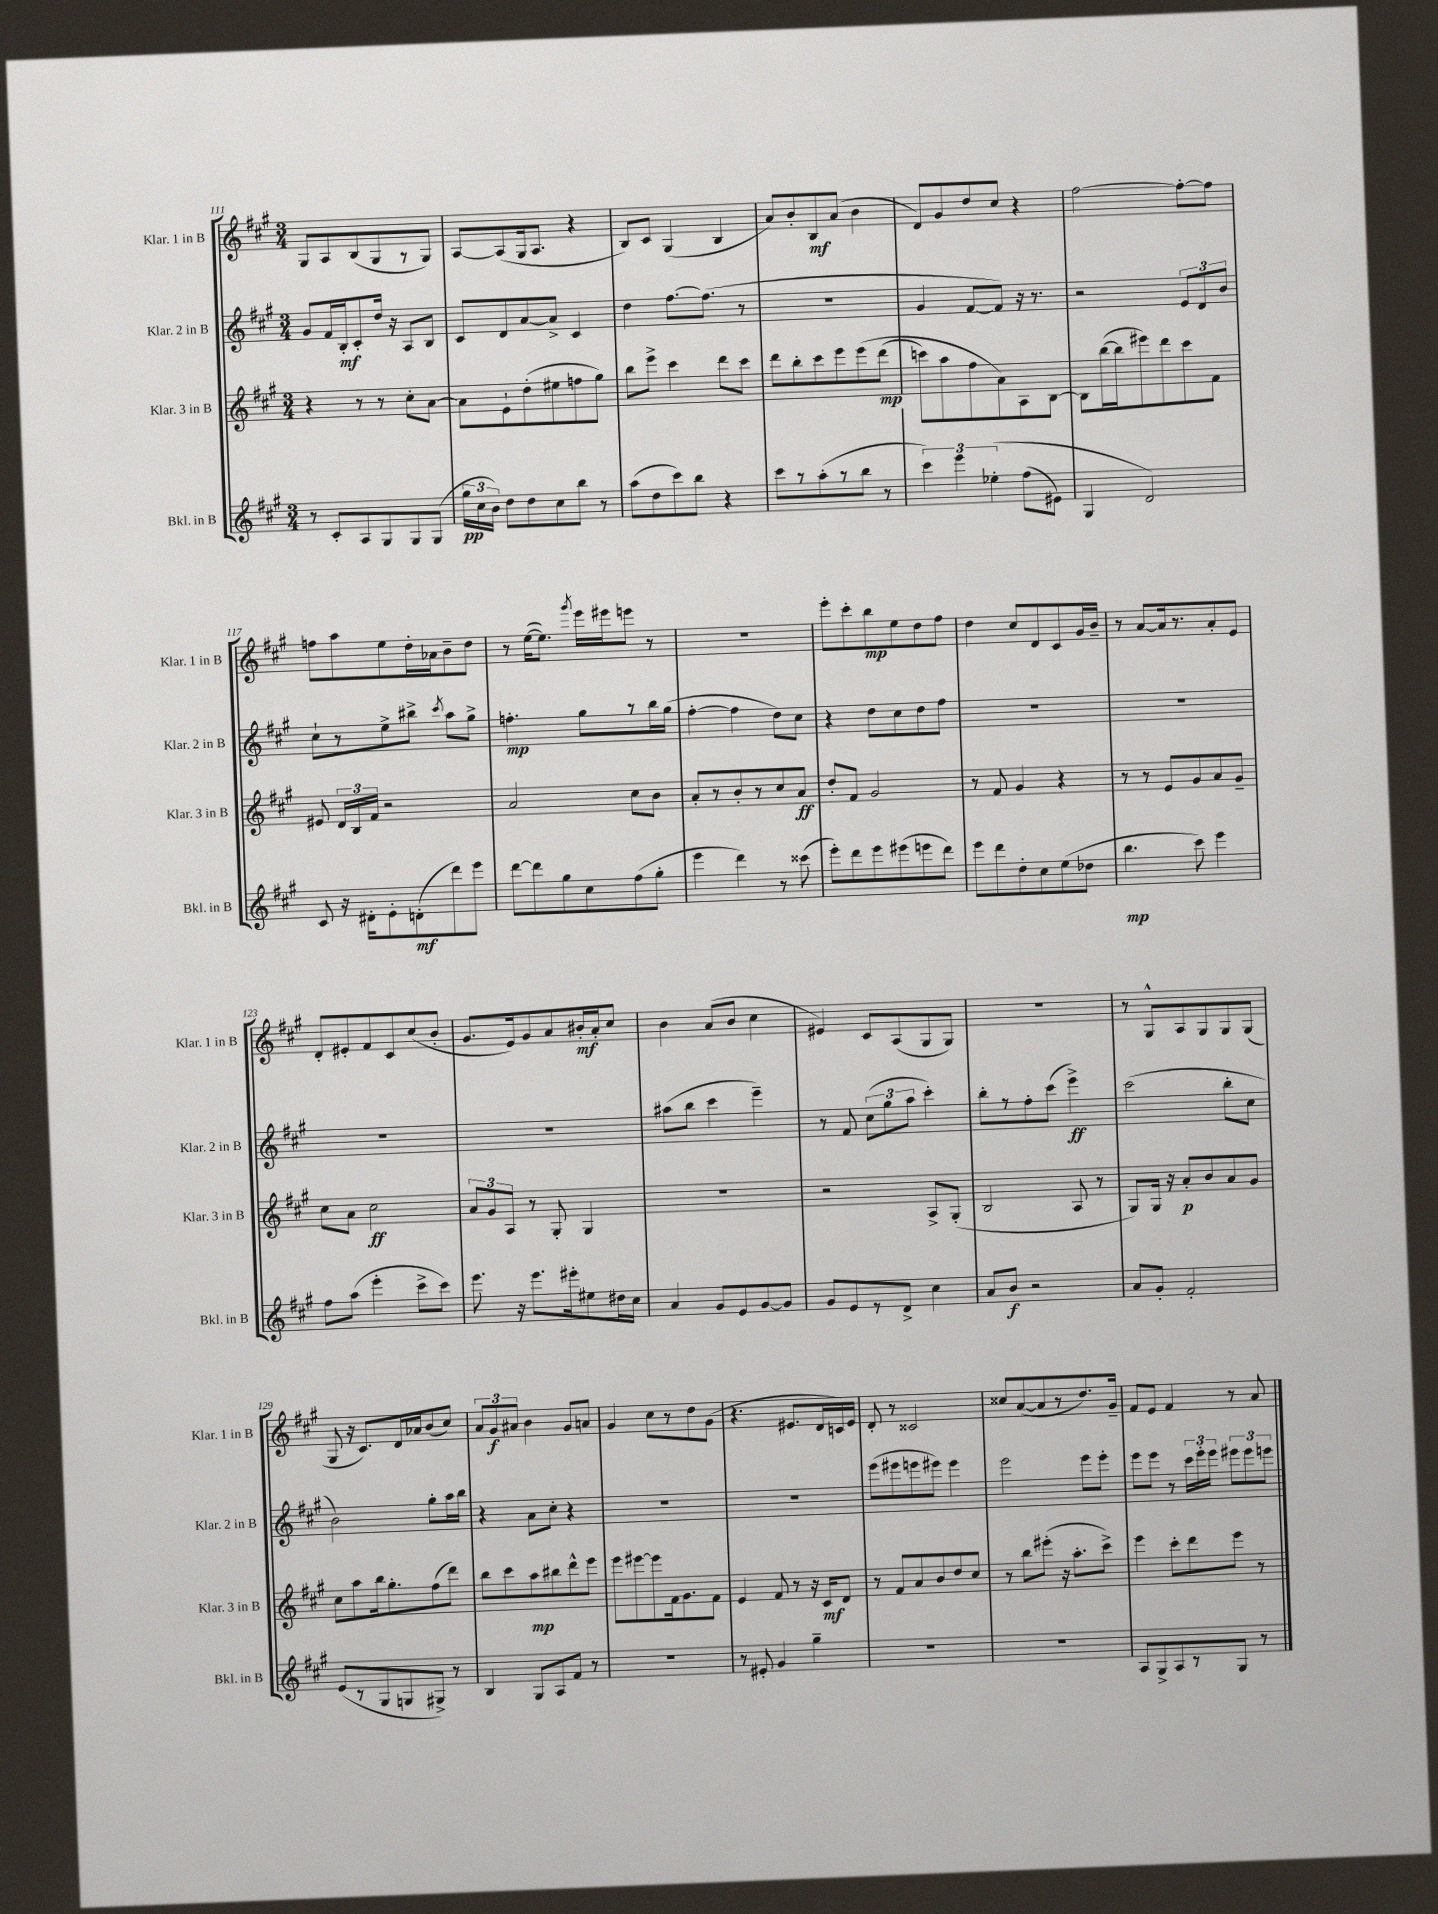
<<
\new StaffGroup <<
\new Staff = "s0" \with { instrumentName = "Klar. 1 in B" shortInstrumentName = "Klar. 1 in B" } {
    \clef treble \key a \major \numericTimeSignature \time 3/4
    \autoBeamOff gis8[ a8 b8( gis8 r8 gis8]) |
    a8[~ a8( gis16 a8.] r4 |
    b8[) cis'8] gis4( b4 |
    a'8[) b'8-. b8\mf a'8]( b'4 |
    d'8[) gis'8 d''8 cis''8] r4 |
    fis''2~ fis''8[~-. fis''8] |
    f''8[ a''8 e''8 d''16-. aes'16 b'8-- d''8] |
    r8 e''16[~( e''8.]) \acciaccatura { gis'''8 } e'''16[ eis'''16 e'''8] r8 |
    R2. |
    e'''8[-. cis'''8-. b''8\mp e''8 d''8 fis''8] |
    d''4 cis''8[ d'8 cis'8 gis'16 b'16]-- |
    r8 a'8[~ a'16 r8. a'8-. e'8] |
    d'8[-. eis'8-. fis'8 cis'8 cis''8( b'8]-. |
    gis'8.[ e'16) gis'8 a'8 bis'16-.\mf a'16-. cis''8] |
    b'4 a'8[( b'8] cis''4 |
    eis'4) cis'8[ a8( gis8 gis8]) |
    R2. |
    r8 gis8[-^ a8 gis8 gis8 gis8]( |
    gis8 r16 cis'8.[) d'16 aes'16 b'8( cis''8]) |
    \tuplet 3/2 { a'8[ gis'8\f ais'8] } b'4 gis'8[ a'8] |
    gis'4 cis''8[ r8 d''8 gis'8]( |
    r4. eis'8.[ d'16 c'16) eis'16] |
    d'8-. r8 cisis'2 |
    cisis''8[ a'8~( a'8 r8 d''8.) gis'16]-- |
    fis'8[ e'8] fis'4 r8 a'8 \bar "|." |
}
\new Staff = "s1" \with { instrumentName = "Klar. 2 in B" shortInstrumentName = "Klar. 2 in B" } {
    \clef treble \key a \major \numericTimeSignature \time 3/4
    \autoBeamOff gis'8[ fis'16 b16-.\mf cis'8-. d''16] r16 a8[ b8] |
    cis'8[ d'8 a'8~ a'8]-> cis'4 |
    d''4 fis''8.[~ fis''8.]( r8 |
    R2. |
    gis'4 fis'8[~ fis'8]) r16 r8. |
    r2 \tuplet 3/2 { e'8[ d'8 b'8] } |
    cis''8[-! r8 e''8-> bis''8]-> \acciaccatura { cis'''8 } a''8[ gis''8]-> |
    f''4.-.\mp gis''8[ r8 b''16 gis''16]( |
    fis''4~-. fis''4 d''8[) cis''8] |
    r4 d''8[ cis''8 d''8 fis''8] |
    R2. |
    R2. |
    R2. |
    R2. |
    ais''8[( b''8] cis'''4 e'''4--) |
    r8 fis'8 \tuplet 3/2 { cis''8[( gis''8 a''8] } cis'''4-.) |
    b''8[-. r8 fis''8-. cis'''8]( e'''4->\ff) |
    cis'''2( b''8[-. cis''8] |
    b'2) gis''8[-. a''16 b''16] |
    r4 a'8[ cis''8]-. r4 |
    R2. |
    R2. |
    e'''8[( eis'''8 e'''8 eis'''8]) eis'''4 |
    e'''2 e'''8[ e'''8]-. |
    e'''8[ e'''8] r8 \tuplet 3/2 { cis'''16[ e'''16-. e'''16] } \tuplet 3/2 { eis'''8[ eis'''8 e'''8] } \bar "|." |
}
\new Staff = "s2" \with { instrumentName = "Klar. 3 in B" shortInstrumentName = "Klar. 3 in B" } {
    \clef treble \key a \major \numericTimeSignature \time 3/4
    \autoBeamOff r4 r8 r8 cis''8[-. a'8]~ |
    a'8[ e'8-! d''8-.( eis''8 f''8 gis''8]) |
    b''8[ e'''8]-> cis'''4 d'''8[ cis'''8] |
    d'''8[ b''8-. cis'''8 e'''8 e'''8\( d'''8]\mp( |
    c'''8[) a''8 fis''8 a'8\) a8 b8]~ |
    b8[ b''16~( b''16 eis'''8) d'''8 cis'''8 fis'8] |
    eis'8 \tuplet 3/2 { d'16[ b16 fis'16] } r2 |
    a'2 cis''8[ b'8] |
    a'8[-. r8 b'8-. r8 cis''8 a'8]\ff |
    d''8[-. fis'8] gis'2 |
    r8 fis'8 gis'4 r4 |
    r8 r8 e'8[ gis'8 a'8 gis'8]-- |
    cis''8[ a'8] cis''2\ff |
    \tuplet 3/2 { a'8[ gis'8 a8] } r8 gis8-. gis4 |
    R2. |
    r2 a8[-> gis8]-.( |
    b2 a8 r8 |
    gis8[) gis16] r16 a'8[-.\p b'8 a'8 gis'8] |
    cis''8[ a''8 b''16 gis''8.-. fis''8( d'''8]) |
    b''8[ cis'''8 a''8\mp bis''8 d'''8-^ e'''8] |
    e'''8[ eis'''8~ eis'''8 fis'16 gis'8. fis'8] |
    e'4 fis'8 r8 r16 cis'16[\mf d'8] |
    r8 fis'8[ a'8 b'8 d''8 cis''8] |
    r8 b''8[ eis'''8]-.( r16 a''8.[-. cis'''8]->) |
    e'''4 cis'''8[-. d'''8 e'''8] r8 \bar "|." |
}
\new Staff = "s3" \with { instrumentName = "Bkl. in B" shortInstrumentName = "Bkl. in B" } {
    \clef treble \key a \major \numericTimeSignature \time 3/4
    \autoBeamOff r8 cis'8[-. a8 gis8 gis8 gis8]( |
    \tuplet 3/2 { gis''16[\pp cis''16 b'16]) } d''8[ d''8 cis''8 b''8] r8 |
    a''8[( d''8 cis'''8) b''8] r4 |
    cis'''8[ r8 a''8-.( r8 b''8] r8 |
    \tuplet 3/2 { cis'''4) e'''4 ees''4-.\( } fis''8[( eis'8]) |
    gis4 d'2\) |
    cis'8 r16 dis'16[-. e'8-. d'8-.\mf( d'''8) e'''8] |
    d'''8[~ d'''8 gis''8 cis''8 fis''8( gis''8]-. |
    e'''4 d'''4) r8 cisis'''8( |
    e'''8[-.) d'''8 e'''8 eis'''8( e'''8 d'''8]) |
    e'''8[ d'''8 d''8-. cis''8 e''8( des''8] |
    b''4.\mp cis'''8) e'''4 |
    fis''8[ a''8]( e'''4-. cis'''8[-> cis'''8]) |
    e'''8. r16 e'''8.[ eis'''16-. eis''8 dis''16 cis''16] |
    a'4 gis'8[ e'8 gis'8~ gis'8] |
    gis'8[ e'8 r8 d'8]-> cis''4 |
    a'8[ b'8]\f r2 |
    a'8[ gis'8]-. fis'2-. |
    e'8[( r8 gis8 g8 gis8]->) r8 |
    b4 gis8[ a8 fis'8] r8 |
    R2. |
    r8 eis'8-. gis'4 gis''4-- |
    R2. |
    R2. |
    a8[ gis8-> a8 r8 gis8] r8 \bar "|." |
}
>>
>>
\layout { \context { \Score currentBarNumber = #111 } }
